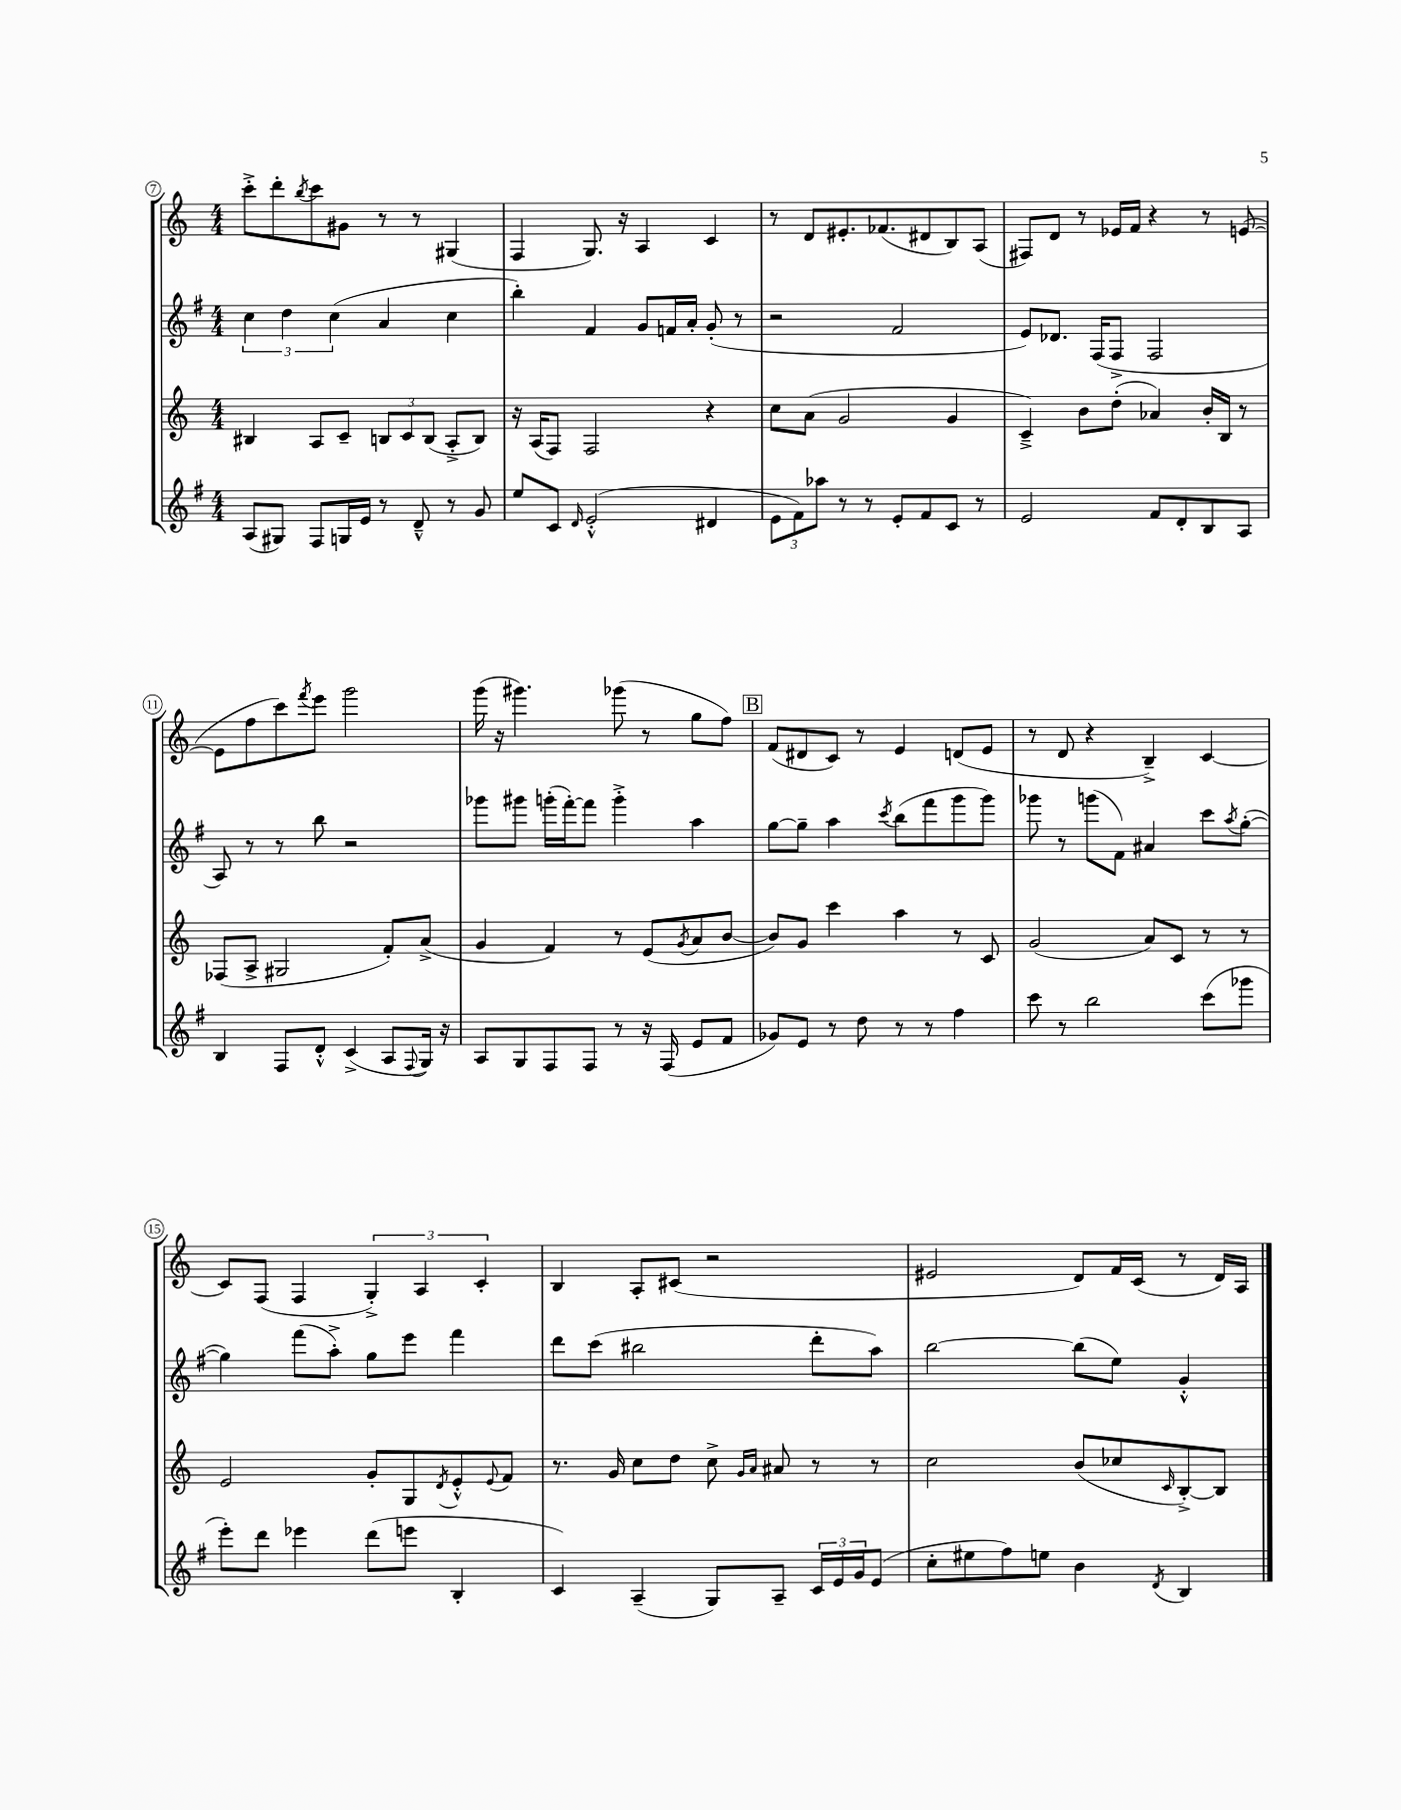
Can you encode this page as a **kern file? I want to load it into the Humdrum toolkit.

**kern	**kern	**kern	**kern
*staff4	*staff3	*staff2	*staff1
*clefG2	*clefG2	*clefG2	*clefG2
*k[f#]	*k[]	*k[f#]	*k[]
*M4/4	*M4/4	*M4/4	*M4/4
(8A	4B#	6cc	8ccc'^
8G#)	.	.	8ddd'
.	.	6dd	.
.	.	.	8qbb
8F#	8A	.	8ccc
.	.	(6cc	.
16G	8c~	.	8g#
16e	.	.	.
8r	12B	4a	8r
.	12c	.	.
8d~^^	.	.	8r
.	(12B	.	.
8r	8A'^	4cc	(4G#
8g	8B)	.	.
=	=	=	=
8ee	16r	4bb')	4F
.	(16A	.	.
8c	8F)	.	.
16qqd	.	.	.
(2e'^^	2F	4f#	8.G)
.	.	.	16r
.	.	8g	4A
.	.	16f	.
.	.	16a'	.
4d#	4r	(8g'	4c
.	.	8r	.
=	=	=	=
12e	8cc	2r	8r
12f#)	.	.	.
.	(8a	.	8d
12aa-	.	.	.
8r	2g	.	8.e#'
8r	.	.	.
.	.	.	(8.f-
8e'	.	2f#	.
8f#	.	.	8d#
8c	4g	.	8B)
8r	.	.	(8A
=	=	=	=
2e	4c~^)	8e)	8F#)
.	.	8.d-	8d
.	8b	.	8r
.	.	(16F#	.
.	(8dd'	8F#^	16e-
.	.	.	16f
8f#	4a-)	2F#	4r
8d'	.	.	.
8B	16b'	.	8r
.	16B	.	.
8A	8r	.	([8e
=	=	=	=
4B	(8F-	8A)	8e]
.	8A^	8r	8ff
8F#	2G#	8r	8ccc)
.	.	.	8qfff
8d'^^	.	8bb	8eee
(4c^	.	2r	2ggg
8A	8f')	.	.
8qqF#	.	.	.
16G)	(8a^	.	.
16r	.	.	.
=	=	=	=
8A	4g	8ggg-	(16ggg
.	.	.	16r
8G	.	8ggg#	4.ggg#)
8F#	4f)	(16ggg'	.
.	.	[16fff#')	.
8F#	.	8fff#]	.
8r	8r	4ggg'^	(8ggg-
16r	(8e	.	8r
(16F#	.	.	.
.	8qg	.	.
8e	8a	4aa	8gg
8f#	[8b	.	8ff)
=	=	=	=
8g-)	8b])	[8gg	(8f
8e	8g	8gg~]	8d#
8r	4ccc	4aa	8c)
8dd	.	.	8r
.	.	8qccc	.
8r	4aa	(8bb	4e
8r	.	8fff#	.
4ff#	8r	8ggg	(8d
.	8c	8ggg)	8e
=	=	=	=
8ccc	(2g	8ggg-	8r
8r	.	8r	8d
2bb	.	(8ggg	4r
.	.	8f#)	.
.	8a)	4a#	4B~^)
.	8c	.	.
(8ccc	8r	8ccc	[4c
.	.	8qaa	.
8ggg-	8r	([8gg'	.
=	=	=	=
8eee')	2e	4gg])	8c]
8ddd	.	.	(8F
4eee-	.	(8fff#	4F
.	.	8aa'^)	.
(8ddd	8g'	8gg	6G'^)
8eee	8G	8eee	.
.	.	.	6A
.	8qd	.	.
4B'	8e'^^	4fff#	.
.	.	.	6c'
.	8qqe	.	.
.	8f	.	.
=	=	=	=
4c)	8.r	8ddd	4B
.	.	(8ccc	.
.	16g	.	.
(4A~	8cc	2bb#	8A'
.	8dd	.	(8c#
8G)	8cc^	.	2r
.	16qqg	.	.
.	16qqa	.	.
8A~	8a#	.	.
24c	8r	8ddd'	.
24e	.	.	.
24g	.	.	.
(8e	8r	8aa)	.
=	=	=	=
8cc'	2cc	[2bb	2e#
8ee#	.	.	.
8ff#)	.	.	.
8ee	.	.	.
4b	(8b	(8bb]	8d)
.	8cc-	8ee)	16f
.	.	.	(16c
8qd	16qqc	.	.
4B	[8B'^)	4g'^^	8r
.	8B]	.	16d)
.	.	.	16A
==	==	==	==
*-	*-	*-	*-
